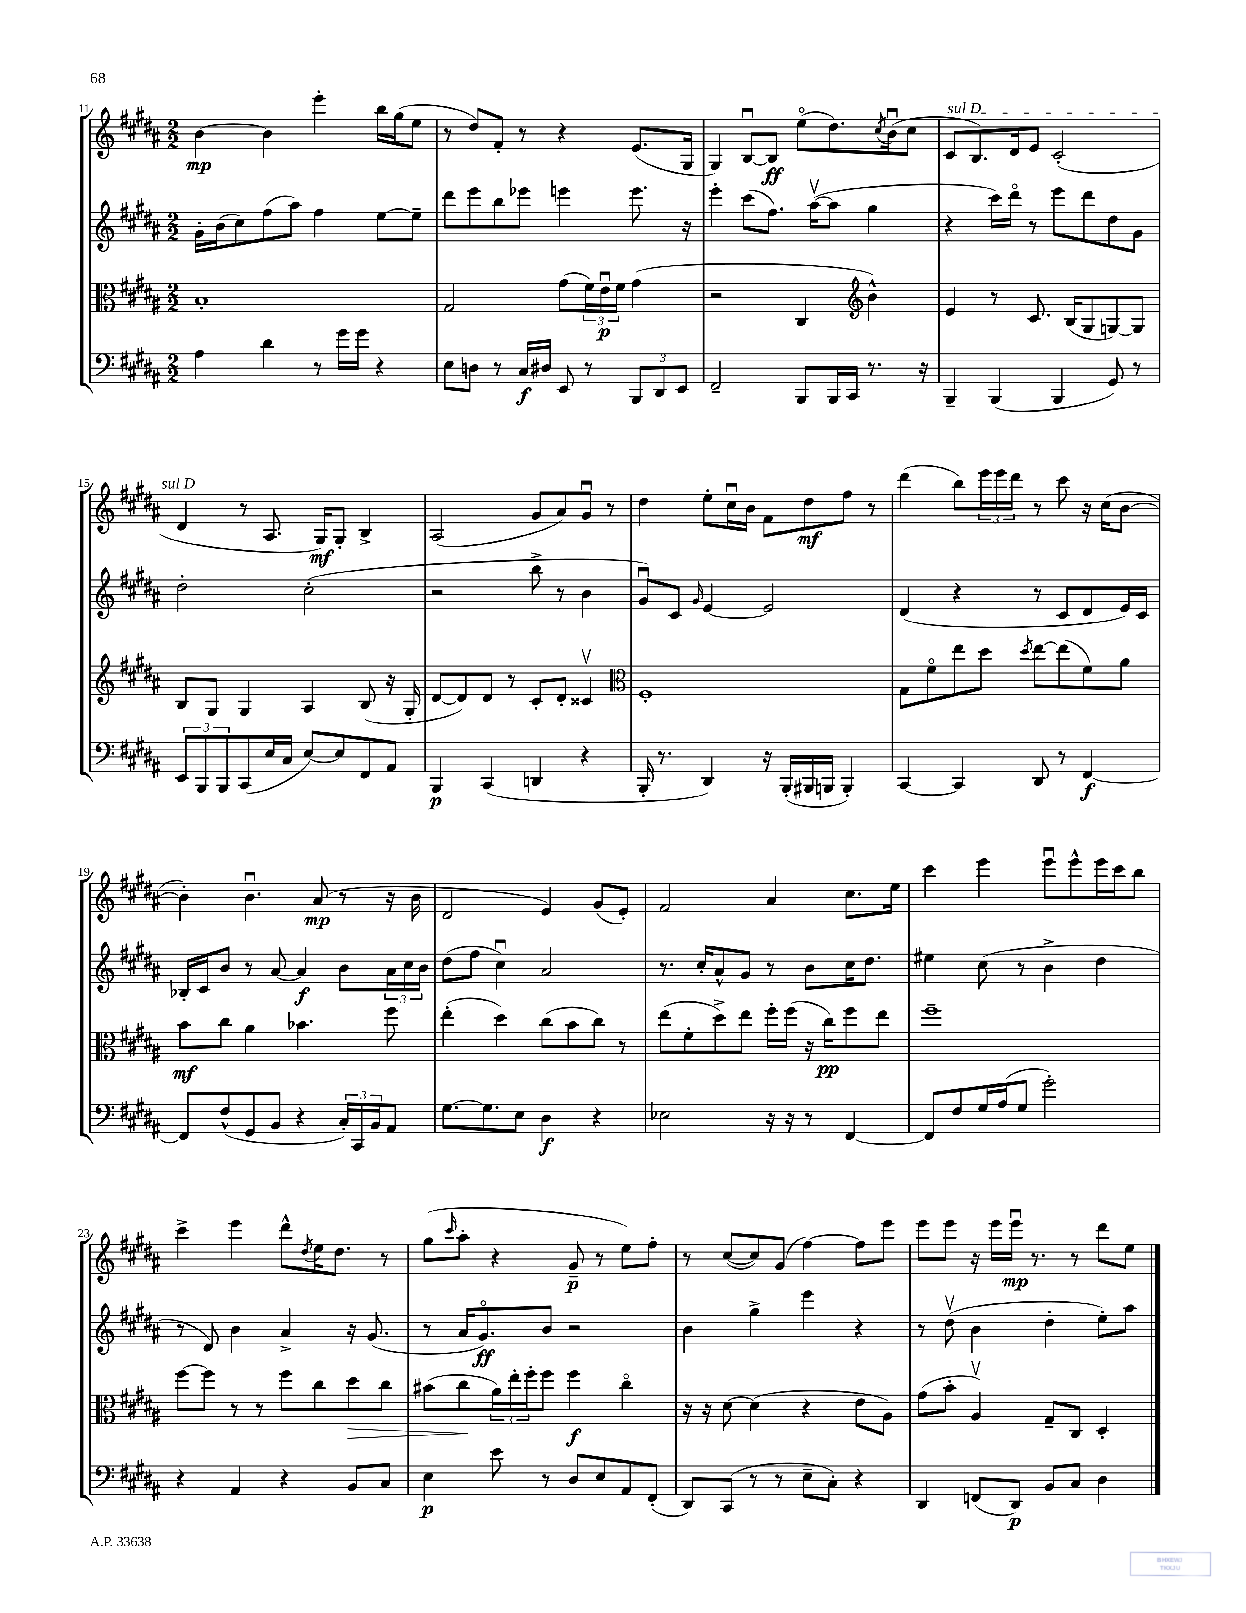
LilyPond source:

<<
\new StaffGroup <<
\new Staff = "s0" {
    \clef treble \key b \major \numericTimeSignature \time 2/2
    b'4~\mp b'4 e'''4-. b''16 gis''16( e''8 |
    r8 dis''8) fis'8-. r8 r4 e'8.( gis16 |
    gis4) b8~\downbow b8\ff e''8\flageolet( dis''8.) \acciaccatura { cis''8 } b'16\downbow( cis''8 |
    \once \override TextSpanner.bound-details.left.text = \markup { \italic "sul D" } cis'8\startTextSpan b8.) dis'16 e'8 cis'2-.( |
    dis'4\stopTextSpan r8 ais8. gis16\mf) gis8-. b4-> |
    ais2( gis'8 ais'8) gis'8\downbow r8 |
    dis''4 e''8-. cis''16\downbow b'16 fis'8 dis''8\mf fis''8 r8 |
    dis'''4( b''8) \tuplet 3/2 { e'''16 e'''16 dis'''16 } r8 cis'''8 r16 cis''16( b'8~ |
    b'4-.) b'4.\downbow ais'8\mp( r8 r16 b'16 |
    dis'2 e'4) gis'8( e'8-.) |
    fis'2 ais'4 cis''8. e''16 |
    cis'''4 e'''4 e'''8\downbow e'''8-^ e'''16 cis'''16 b''8 |
    cis'''4-> e'''4 dis'''8-^ \acciaccatura { dis''8 } e''16 dis''8. r8 |
    gis''8( \grace { cis'''16 } ais''8-. r4 gis'8--\p r8 e''8) fis''8-. |
    r8 cis''8~( cis''8) gis'8( fis''4~) fis''8 e'''8 |
    e'''8 e'''8 r16 e'''16 e'''16\downbow\mp r8. r8 dis'''8 e''8 \bar "|." |
}
\new Staff = "s1" {
    \clef treble \key b \major \numericTimeSignature \time 2/2
    gis'16-. b'16( cis''8) fis''8( ais''8) fis''4 e''8~ e''8-- |
    dis'''8 e'''8 b''8 ees'''8 e'''4 e'''8. r16 |
    e'''4-. cis'''8( fis''8.) ais''16~\upbow( ais''8 gis''4 |
    r4 cis'''16) dis'''16\flageolet r8 e'''8 dis'''8 dis''8 gis'8 |
    dis''2-. cis''2-.( |
    r2 b''8-> r8 b'4 |
    gis'8\downbow) cis'8 \grace { gis'16 } e'4~ e'2 |
    dis'4( r4 r8 cis'8 dis'8 e'16) cis'16 |
    bes16-. cis'16 b'8 r8 ais'8~ ais'4\f b'8 \tuplet 3/2 { ais'16 cis''16 b'16 } |
    dis''8( fis''8 cis''4\downbow) ais'2 |
    r8. cis''16-. ais'8-^ gis'8 r8 b'8 cis''16 dis''8. |
    eis''4 cis''8( r8 b'4-> dis''4 |
    r8 dis'8) b'4 ais'4-> r16 gis'8.( |
    r8 ais'16 gis'8.\flageolet\ff) b'8 r2 |
    b'4 gis''4-> e'''4 r4 |
    r8 dis''8\upbow( b'4 dis''4-. e''8-.) ais''8 \bar "|." |
}
\new Staff = "s2" {
    \clef alto \key b \major \numericTimeSignature \time 2/2
    b1-. |
    gis2 gis'8( \tuplet 3/2 { fis'16) e'16\downbow\p fis'16 } gis'4( |
    r2 cis4 \clef treble b'4-^) |
    e'4 r8 cis'8. b16( gis8 g8~) g8 |
    b8 gis8 gis4 ais4 b8( r16 gis16-. |
    dis'8~ dis'8) dis'8 r8 cis'8-. dis'8-. cisis'4\upbow |
    \clef alto fis1-. |
    gis8 fis'8\flageolet e''8 dis''8 \acciaccatura { dis''8 } e''8~ e''8( fis'8) ais'8 |
    b'8\mf cis''8 ais'4 bes'4. fis''8 |
    e''4-.( dis''4) cis''8( b'8 cis''8) r8 |
    e''8( fis'8-. dis''8->) e''8 fis''16-. fis''16( r16 cis''16\pp) fis''8 e''8 |
    fis''1-- |
    fis''8~ fis''8 r8 r8 fis''8 cis''8 dis''8\> cis''8 |
    bis'8( cis''8\! \tuplet 3/2 { ais'16) e''16-. fis''16-. } fis''8 fis''4\f cis''4\flageolet |
    r16 r16 dis'8~ dis'4( r4 e'8 ais8) |
    gis'8( b'8-. ais4\upbow) gis8-- cis8 dis4-. \bar "|." |
}
\new Staff = "s3" {
    \clef bass \key b \major \numericTimeSignature \time 2/2
    ais4 dis'4 r8 gis'16 gis'16 r4 |
    e8 d8 r8 cis16\f dis16 e,8 r8 \tuplet 3/2 { b,,8 dis,8 e,8 } |
    fis,2-- b,,8 b,,16 cis,16 r8. r16 |
    b,,4-- b,,4( b,,4 gis,8) r8 |
    \tuplet 3/2 { e,8 b,,8 b,,8 } cis,8( e16 cis16 e8~) e8 fis,8 ais,8 |
    b,,4\p cis,4( d,4 r4 |
    b,,16-. r8. dis,4) r16 b,,16-.( bis,,16 b,,16 b,,4-.) |
    cis,4~ cis,4 dis,8 r8 fis,4~\f |
    fis,8 fis8-^( gis,8 b,8 r4 \tuplet 3/2 { cis16-.) cis,16 b,16 } ais,8 |
    gis8.~ gis8. e8 dis4\f r4 |
    ees2 r16 r16 r8 fis,4~ |
    fis,8 fis8 gis16 ais16( gis8 gis'2-.) |
    r4 ais,4 r4 b,8 cis8 |
    e4\p e'8 r8 dis8 e8 ais,8 fis,8-.( |
    dis,8) cis,8( r8 r8 e8-- cis8-.) r4 |
    dis,4 f,8( dis,8\p) b,8 cis8 dis4 \bar "|." |
}
>>
>>
\layout { \context { \Score currentBarNumber = #11 } }
